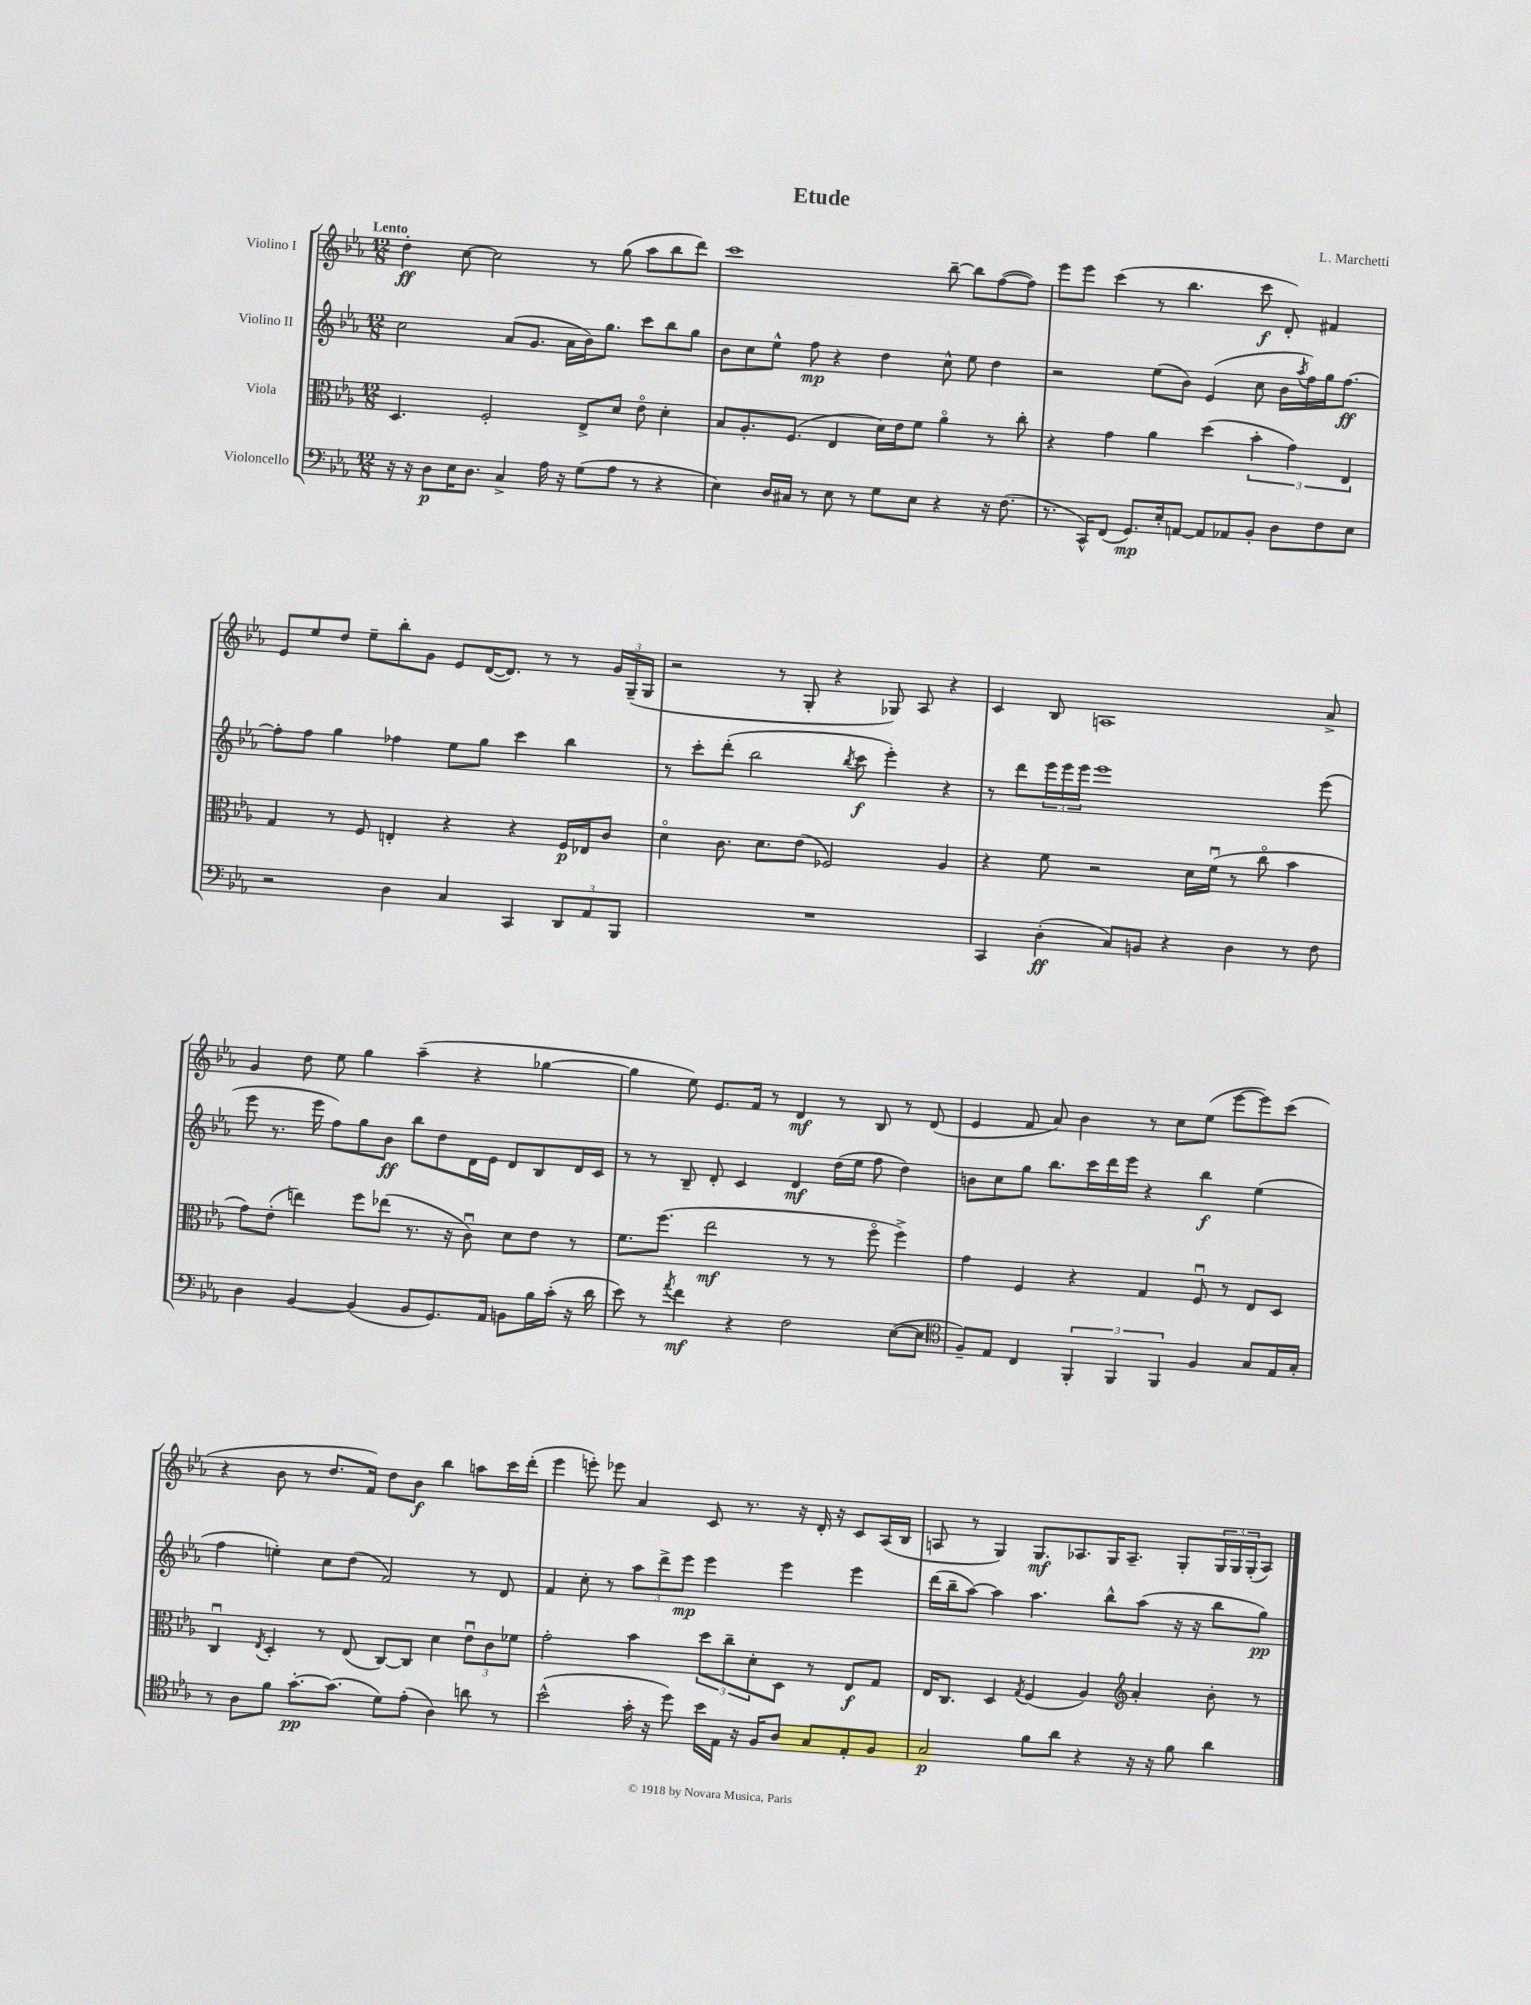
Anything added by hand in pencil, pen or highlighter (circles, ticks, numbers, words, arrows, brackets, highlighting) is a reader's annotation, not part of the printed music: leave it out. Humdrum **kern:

**kern	**kern	**kern	**kern
*staff4	*staff3	*staff2	*staff1
*clefF4	*clefC3	*clefG2	*clefG2
*k[b-e-a-]	*k[b-e-a-]	*k[b-e-a-]	*k[b-e-a-]
*M12/8	*M12/8	*M12/8	*M12/8
16r	4.D/	2cc\	4dd'\
16r	.	.	.
8D\L	.	.	.
16E-\K	.	.	[8cc\
8.D\J	.	.	.
.	2F'/	.	2cc\]
4C^/	.	(8a-/L	.
.	.	8.g/J	.
16A-\	.	.	.
16r	.	16a-\LL	.
(8G\L	8E-^/L	16b-\J)	8r
.	.	8.gg\J	.
8A-\J	8d/J	.	(8gg\
8r	8e-o\	8ccc\L	8aa-\L
4r	4d'\	8bb-\	8bb-\
.	.	8gg\J	8ddd\J)
=	=	=	=
4E-\)	8B-/L	8b-\L	1ccc
.	8.A-'/	8cc\	.
16D/LL	.	8ee-^^\J	.
16C#/JJ	(8.F/J	.	.
8r	.	8ff\	.
8E-\	4E-/	4r	.
8r	.	.	.
8G\L	16d\LL)	4dd\	.
.	16e-\J	.	.
8E-\J	8f\J	.	.
4r	4a-o\	8cc^^\	[8bb-~\
.	.	8ee-\	8bb-\]L
16r	8r	4dd\	([8ff\
(8.F\	.	.	.
.	8cc'\	.	8ff\]J)
=	=	=	=
8.r	4r	2r	8eee-\L
.	.	.	8eee-\J
16CC^^/LK)	.	.	.
(8FF/J	4g\	.	(4ccc\
8.GG/L)	.	.	.
.	4a-\	(8ee-\L	8r
16E-'/k	.	.	.
[8AA/J	.	8b-\J)	4.bb-\
8AA/]L	(4dd\	(4e-/	.
8AA-/	.	.	.
8BB-'/J	6b-'\	8cc\	8ccc\
8D\L	.	16b-\LL	8d'/)
.	6g\)	.	.
.	.	8qaa-/	.
.	.	16ff\)	.
8F\	.	16gg\J	4f#/
.	.	[8.ff\J	.
.	6E-/	.	.
8E-\J	.	.	.
=	=	=	=
2r	4G/	8ff'\]L	8e-/L
.	.	8ff\J	8ee-/
.	8r	4gg\	8dd/J
.	8F/	.	8ee-~\L
4D\	4E'/	4ff-\	8bb-'\
.	.	.	8g\J
4C/	4r	8ee-\L	8e-/L
.	.	8gg\J	([16d/K
.	.	.	8.d/]J)
4CC/	4r	4ccc\	.
.	.	.	8r
12DD/L	16F/LL	4bb-\	8r
.	16E-/J	.	.
12AA-/	.	.	.
.	8c/J	.	24g/LL
12BBB-/J	.	.	(24G~/
.	.	.	24G/JJ
=	=	=	=
1.r	4do\	8r	2r
.	.	8ccc'\L	.
.	8.c\	(8ddd'\J	.
.	.	2bb-\	.
.	8.d\L	.	.
.	.	.	8r
.	(8e-\J	.	8G'/
.	2F-/)	.	4r
.	.	8qbb-/	.
.	.	8ccc\	.
.	.	4eee-'\)	8G-/)
.	.	.	8A-/
.	4A-/	4r	4r
=	=	=	=
4CC/	4r	8r	4c/
.	.	8ddd\L	.
(4D'\	8f\	24eee-\L	8B-/
.	.	24eee-\	.
.	.	24eee-\JJ	.
.	2r	1eee-	1A
8C/L)	.	.	.
8BB/J	.	.	.
4r	.	.	.
.	16d\LL	.	.
.	(16fu\JJ	.	.
4D\	8r	.	.
.	8cco\	.	.
8r	4b-\	.	.
8F\	.	(8eee-\	8a-^/
=	=	=	=
4D\	8g\L)	8eee-\	4g/
.	(8e-'\J	8.r	.
[4BB-/	4ee\)	.	8dd\
.	.	16eee-\	.
.	.	8ff\L)	8ee-\
(4BB-/]	8ff\L	8gg\	4gg\
.	(8ee-\J	8b-\J	.
8BB-/L	8.r	8bb-\L	(4aa-~\
8.GG/)	.	8dd\	.
.	16r	.	.
.	8cu\)	16d\L	4r
16AA-/Jk	.	16e-\JJ	.
8BB\L	8d\L	8d/L	.
16B-\L	8e-\J	8B-/	[4gg-\
(16c'\JJ	.	.	.
16r	8r	16d/L	.
16d\	.	16c/JJ	.
=	=	=	=
8e-\)	8.f\L	8r	4gg-\]
8r	.	8r	.
.	(8.ff\J	.	.
8qa-/	.	.	.
4f\	.	8B-~/	8ee-\)
.	2ee-\	8d'/	8.e-/L
4r	.	4c/	.
.	.	.	16f/Jk
.	.	.	8r
2F\	.	4d/	4d/
.	8r	.	.
.	8r	(16dd\LL	8r
.	.	16ee-\JJ	.
.	8ffo\	8ff\	8B-/
([8E-\L	4ff^\)	4dd\)	8r
8E-\]J	.	.	(8d/
=	=	=	=
*clefC4	*	*	*
8F~/L)	4g\	8b\L	4e-/
8E-/J	.	8cc\	.
4C/	4F/	8gg\J	8f/
.	.	8.bb-\L	8a-/)
6FF'/	4r	.	4b-\
.	.	16ccc\L	.
.	.	16ddd\	.
6FF/	.	.	.
.	.	16eee-\JJ	.
.	4G/	4r	8r
6FF/	.	.	.
.	.	.	8cc\L
4F/	8Fu/	4bb-\	(8ee-\J
.	8r	.	[8eee-\L
8G/L	8E-/L	(4ee-\	8eee-\])
16E-/L	8D/J	.	(8ccc\J
16G'/JJ	.	.	.
=	=	=	=
8r	4Cu/	4ff\	4r
8A-\L	.	.	.
.	8qE-/	.	.
8f\J	4D'/	4ee'\)	8b-\
[8.g'\L	.	.	8r
.	8r	8cc\L	8.dd/L
(8.g\]J	.	.	.
.	(8E-/	(8dd\J	.
.	.	.	16f/Jk)
8d\L)	[8C/L)	2f/)	8dd\L
(8e-'\J	8C/]J	.	8b-\J
4A-\)	4d\	.	4bb-\
8a\	12e-u\L	8r	8aa\L
.	12c\	.	.
8r	.	8d/	16ccc\L
.	12f-\J	.	.
.	.	.	(16ddd'\JJ
=	=	=	=
(2b-^^\	2g'\	4f/	4eee-\
.	.	8cc'\	8eee'\)
.	.	8r	8eee-\
16g'\	4b-\	12aa-\L	4a-/
16r	.	.	.
.	.	12ddd^\	.
8dd\)	.	.	.
.	.	12eee-\J	.
16b-\LL	12dd\L	4eee-\	8c/
16E-\JJ	.	.	.
.	12cc~\	.	.
16r	.	.	8.r
.	12d'\	.	.
16F/LK	.	.	.
8A-/J	8D\J	4eee-\	.
.	.	.	16r
8G/L	8r	.	16d'/
.	.	.	16r
8E-'/	8E-/L	4eee-\	8c/L
8F/J	8G/J	.	(16A-/L
.	.	.	16B-/JJ
=	=	=	=
2G/	16E-/LK	(16ddd\LL	8A/
.	8.C/J	16bb-~\J	.
.	.	[8aa-\J)	8r
.	4D/	4aa-\]	4G/)
.	8qG/	.	.
8f\L	(4F/	4.aa-\	8.G/L
8a-\J	.	.	.
.	.	.	8.A-/
4r	4A-/)	.	.
.	.	8bb-^^\L	16G/K
.	.	.	8.A-~/J
*	*clefG2	*	*
16r	4a-'/	(8aa-\J	.
16r	.	.	.
8f\	.	16r	8G'/L
.	.	16r	.
4a-\	8b-'\	8bb-\L	24G/L
.	.	.	24G/
.	.	.	(24G'/J
.	8r	8gg\J)	8A-/J)
==	==	==	==
*-	*-	*-	*-
